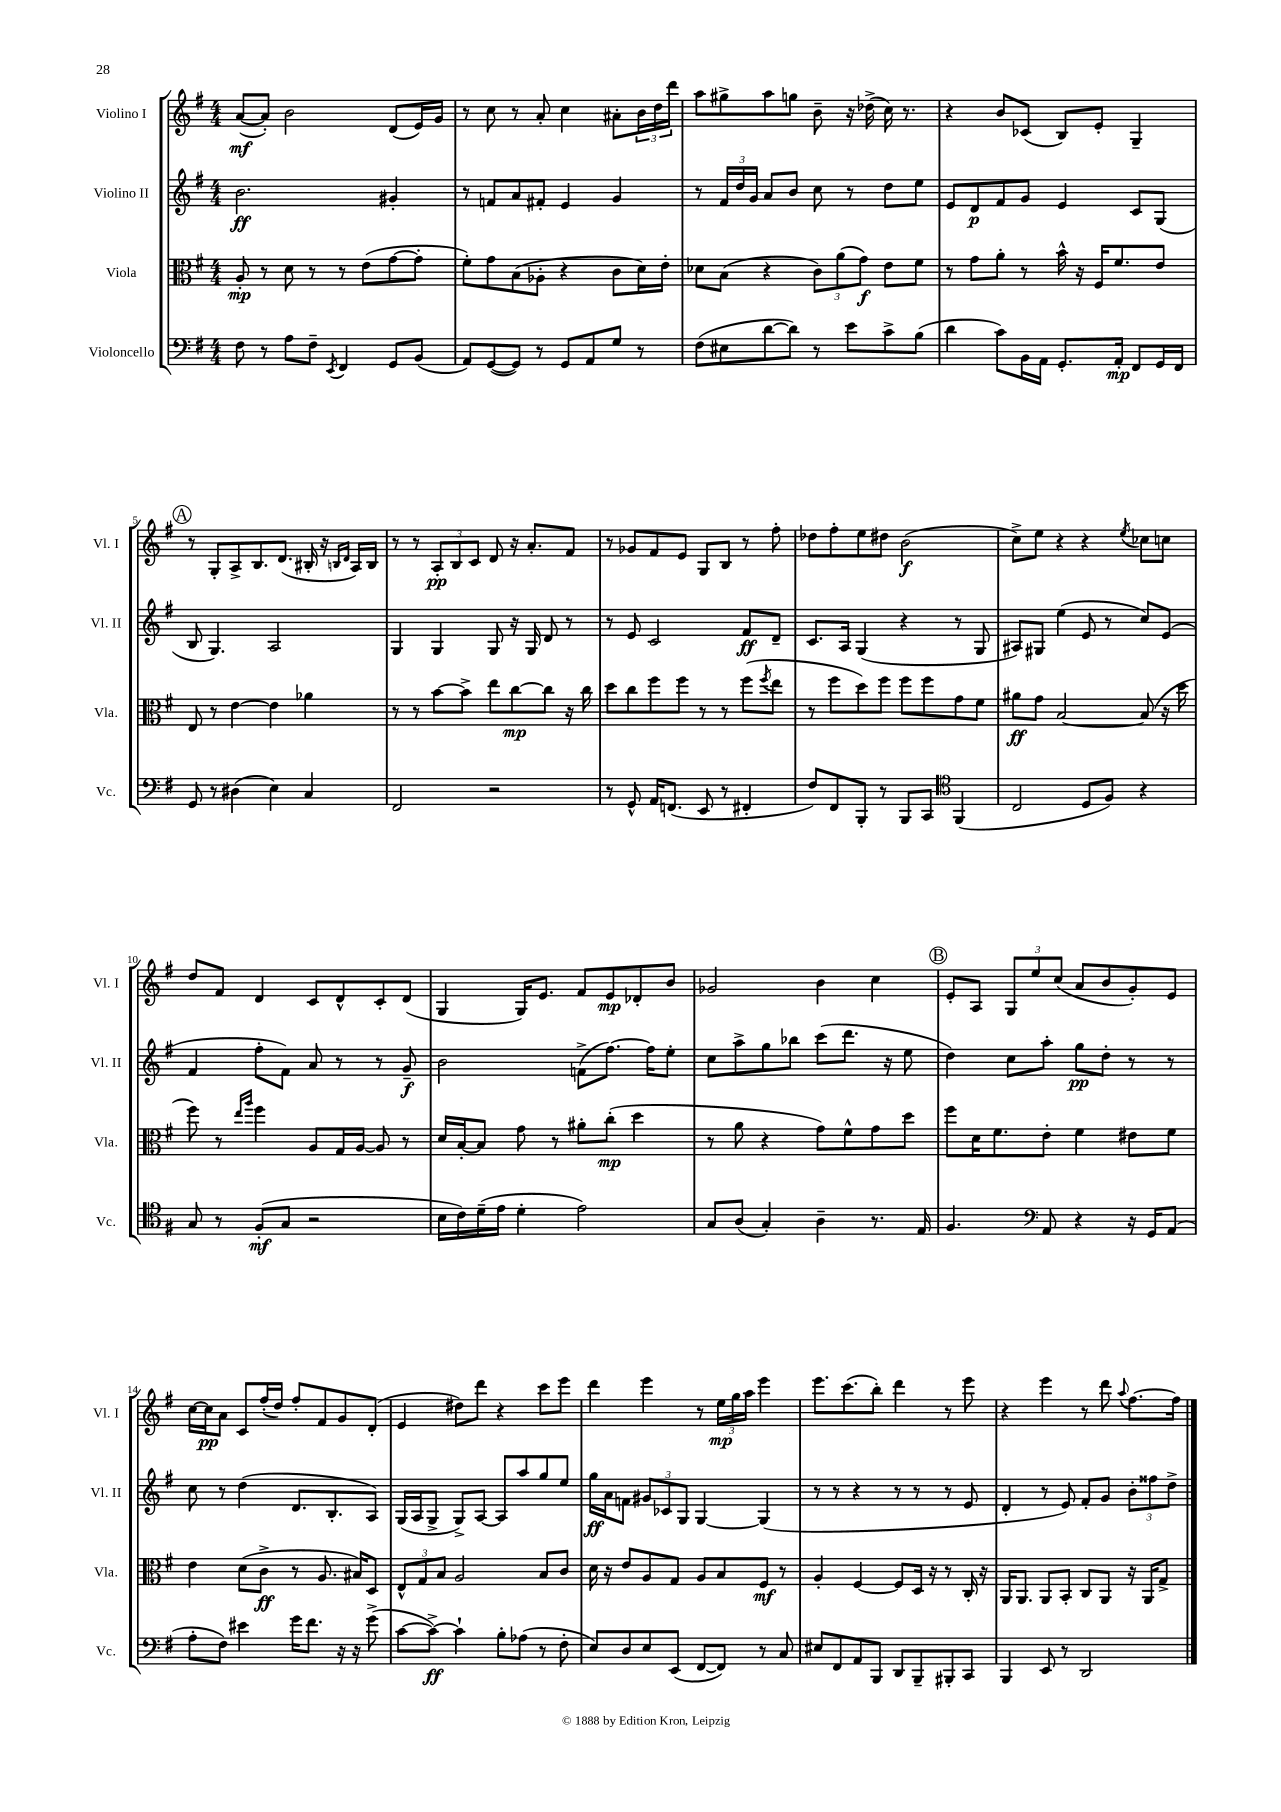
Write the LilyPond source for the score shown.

<<
\new StaffGroup <<
\new Staff = "s0" \with { instrumentName = "Violino I" shortInstrumentName = "Vl. I" } {
    \clef treble \key g \major \numericTimeSignature \time 4/4
    a'8~\mf( a'8-.) b'2 d'8( e'16) g'16 |
    r8 c''8 r8 a'8-. c''4 ais'8-. \tuplet 3/2 { b'16 d''16 d'''16 } |
    a''8 gis''8-> a''8 g''8 b'8-- r16 des''16->( c''16) r8. |
    r4 b'8 ces'8( b8) e'8-. g4-- |
    \mark \markup { \circle "A" } r8 g8-. a8-> b8. d'8.( bis16-. r16 \grace { b16 d'16 } a16) b16 |
    r8 r8 \tuplet 3/2 { a8-.\pp b8 c'8 } d'8 r16 a'8.-. fis'8 |
    r8 ges'8 fis'8 e'8 g8 b8 r8 fis''8-. |
    des''8 fis''8-. e''8 dis''8 b'2\f( |
    c''8->) e''8 r4 r4 \acciaccatura { e''8 } ces''8 c''8 |
    d''8 fis'8 d'4 c'8 d'8-^ c'8-. d'8( |
    g4 g16) e'8. fis'8 e'8\mp des'8-. b'8 |
    ges'2 b'4 c''4 |
    \mark \markup { \circle "B" } e'8-. a8 \tuplet 3/2 { g8 e''8 c''8( } a'8 b'8 g'8-.) e'8 |
    c''16~ c''16\pp a'8 c'8 fis''16-.( d''16) fis''8-. fis'8 g'8 d'8-.( |
    e'4 dis''8) d'''8 r4 c'''8 e'''8 |
    d'''4 e'''4 r8 \tuplet 3/2 { e''16\mp g''16 a''16 } e'''4 |
    e'''8. c'''8.( b''8-.) d'''4 r8 e'''8 |
    r4 e'''4 r8 d'''8 \appoggiatura { a''8 } fis''8.~ fis''16 \bar "|." |
}
\new Staff = "s1" \with { instrumentName = "Violino II" shortInstrumentName = "Vl. II" } {
    \clef treble \key g \major \numericTimeSignature \time 4/4
    b'2.\ff gis'4-. |
    r8 f'8 a'8 fis'8-. e'4 g'4 |
    r8 \tuplet 3/2 { fis'16 d''16 g'16 } a'8 b'8 c''8 r8 d''8 e''8 |
    e'8 d'8\p fis'8 g'8 e'4 c'8 g8( |
    \mark \markup { \circle "A" } b8 g4.) a2 |
    g4 g4 g8 r16 g16 d'8 r8 |
    r8 e'8 c'2 fis'8\ff d'8-- |
    c'8. a16 g4( r4 r8 g8 |
    ais8) gis8 e''4( e'8 r8 c''8) e'8( |
    fis'4 fis''8-. fis'8) a'8 r8 r8 g'8--\f |
    b'2 f'8->( fis''8.~) fis''16 e''8-. |
    c''8 a''8-> g''8 bes''8 c'''8( d'''8. r16 e''8 |
    \mark \markup { \circle "B" } d''4) c''8 a''8-. g''8\pp d''8-. r8 r8 |
    c''8 r8 d''4( d'8. b8.-. a8) |
    g16( a16 g8-> g8->) a8~ a8 a''8 g''8 e''8 |
    g''16\ff a'16 f'8 \tuplet 3/2 { gis'8 ces'8 g8 } g4~ g4( |
    r8 r8 r4 r8 r8 r8 e'8 |
    d'4-. r8 e'8) fis'8-. g'8 \tuplet 3/2 { b'8-. fisis''8 d''8-> } \bar "|." |
}
\new Staff = "s2" \with { instrumentName = "Viola" shortInstrumentName = "Vla." } {
    \clef alto \key g \major \numericTimeSignature \time 4/4
    a8-.\mp r8 d'8 r8 r8 e'8( g'8~ g'8-. |
    fis'8-.) g'8 b8( aes8-. r4 c'8 d'16) e'16-. |
    des'8 b8( r4 \tuplet 3/2 { c'8) a'8( g'8\f) } e'8 fis'8 |
    r8 g'8 a'8-. r8 b'16-^ r16 fis16 fis'8. e'8 |
    \mark \markup { \circle "A" } e8 r8 e'4~ e'4 aes'4 |
    r8 r8 b'8~ b'8-> e''8 c''8~\mp c''8 r16 c''16 |
    d''8 c''8 fis''8 fis''8 r8 r8 fis''8( \acciaccatura { fis''8 } e''8 |
    r8 fis''8 d''8) fis''8 fis''8 fis''8 g'8 fis'8 |
    ais'8\ff g'8 b2~ b8( r16 d''16 |
    fis''8) r8 \grace { e''16 a''16 } fis''4 a8 g16 a16~ a8 r8 |
    d'16 b16~-. b8 g'8 r8 ais'8-. c''8-.\mp( d''4 |
    r8 a'8 r4 g'8) fis'8-^ g'8 d''8 |
    \mark \markup { \circle "B" } fis''8 d'16 fis'8. e'8-. fis'4 eis'8 fis'8 |
    e'4 d'8( c'8->\ff r8 a8. bis16) d8 |
    \tuplet 3/2 { e8-^ g8 b8 } a2 b8 c'8 |
    d'16 r16 e'8 a8 g8 a8 b8 fis8\mf r8 |
    a4-. fis4~ fis8 d16 r16 r8 c16-. r16 |
    a,16 a,8. a,8 b,8-. c8 a,8 r16 a,16 g8-> \bar "|." |
}
\new Staff = "s3" \with { instrumentName = "Violoncello" shortInstrumentName = "Vc." } {
    \clef bass \key g \major \numericTimeSignature \time 4/4
    fis8 r8 a8 fis8-- \acciaccatura { e,8 } fis,4 g,8 b,8( |
    a,8) g,8~( g,8) r8 g,8 a,8 g8 r8 |
    fis8( eis8 d'8~ d'8) r8 e'8 c'8-> b8( |
    d'4 c'8) b,16 a,16 g,8.-. a,16-.\mp fis,8 g,16 fis,16 |
    \mark \markup { \circle "A" } g,8 r8 dis4( e4) c4 |
    fis,2 r2 |
    r8 g,8-^ a,16 f,8.( e,8 r8 fis,4-. |
    fis8) fis,8 b,,8-. r8 b,,8 c,8 \clef tenor fis,4( |
    c2 d8 fis8) r4 |
    g8 r8 fis8-.\mf( g8 r2 |
    b16 c'16) d'16--( e'16 d'4-. e'2) |
    g8 a8( g4-.) a4-- r8. e16 |
    \mark \markup { \circle "B" } fis4. \clef bass a,8 r4 r16 g,16 a,8( |
    a8-. fis8) eis'4 g'16 fis'8. r16 r16 g'8->( |
    c'8~ c'8~->\ff) c'4-! b8-. aes8( r8 fis8-. |
    e8) d8 e8 e,8( fis,8~ fis,8) r8 c8 |
    eis8 fis,8 a,8 b,,8 d,8 b,,8-- bis,,8-. c,8 |
    b,,4 e,8 r8 d,2 \bar "|." |
}
>>
>>
